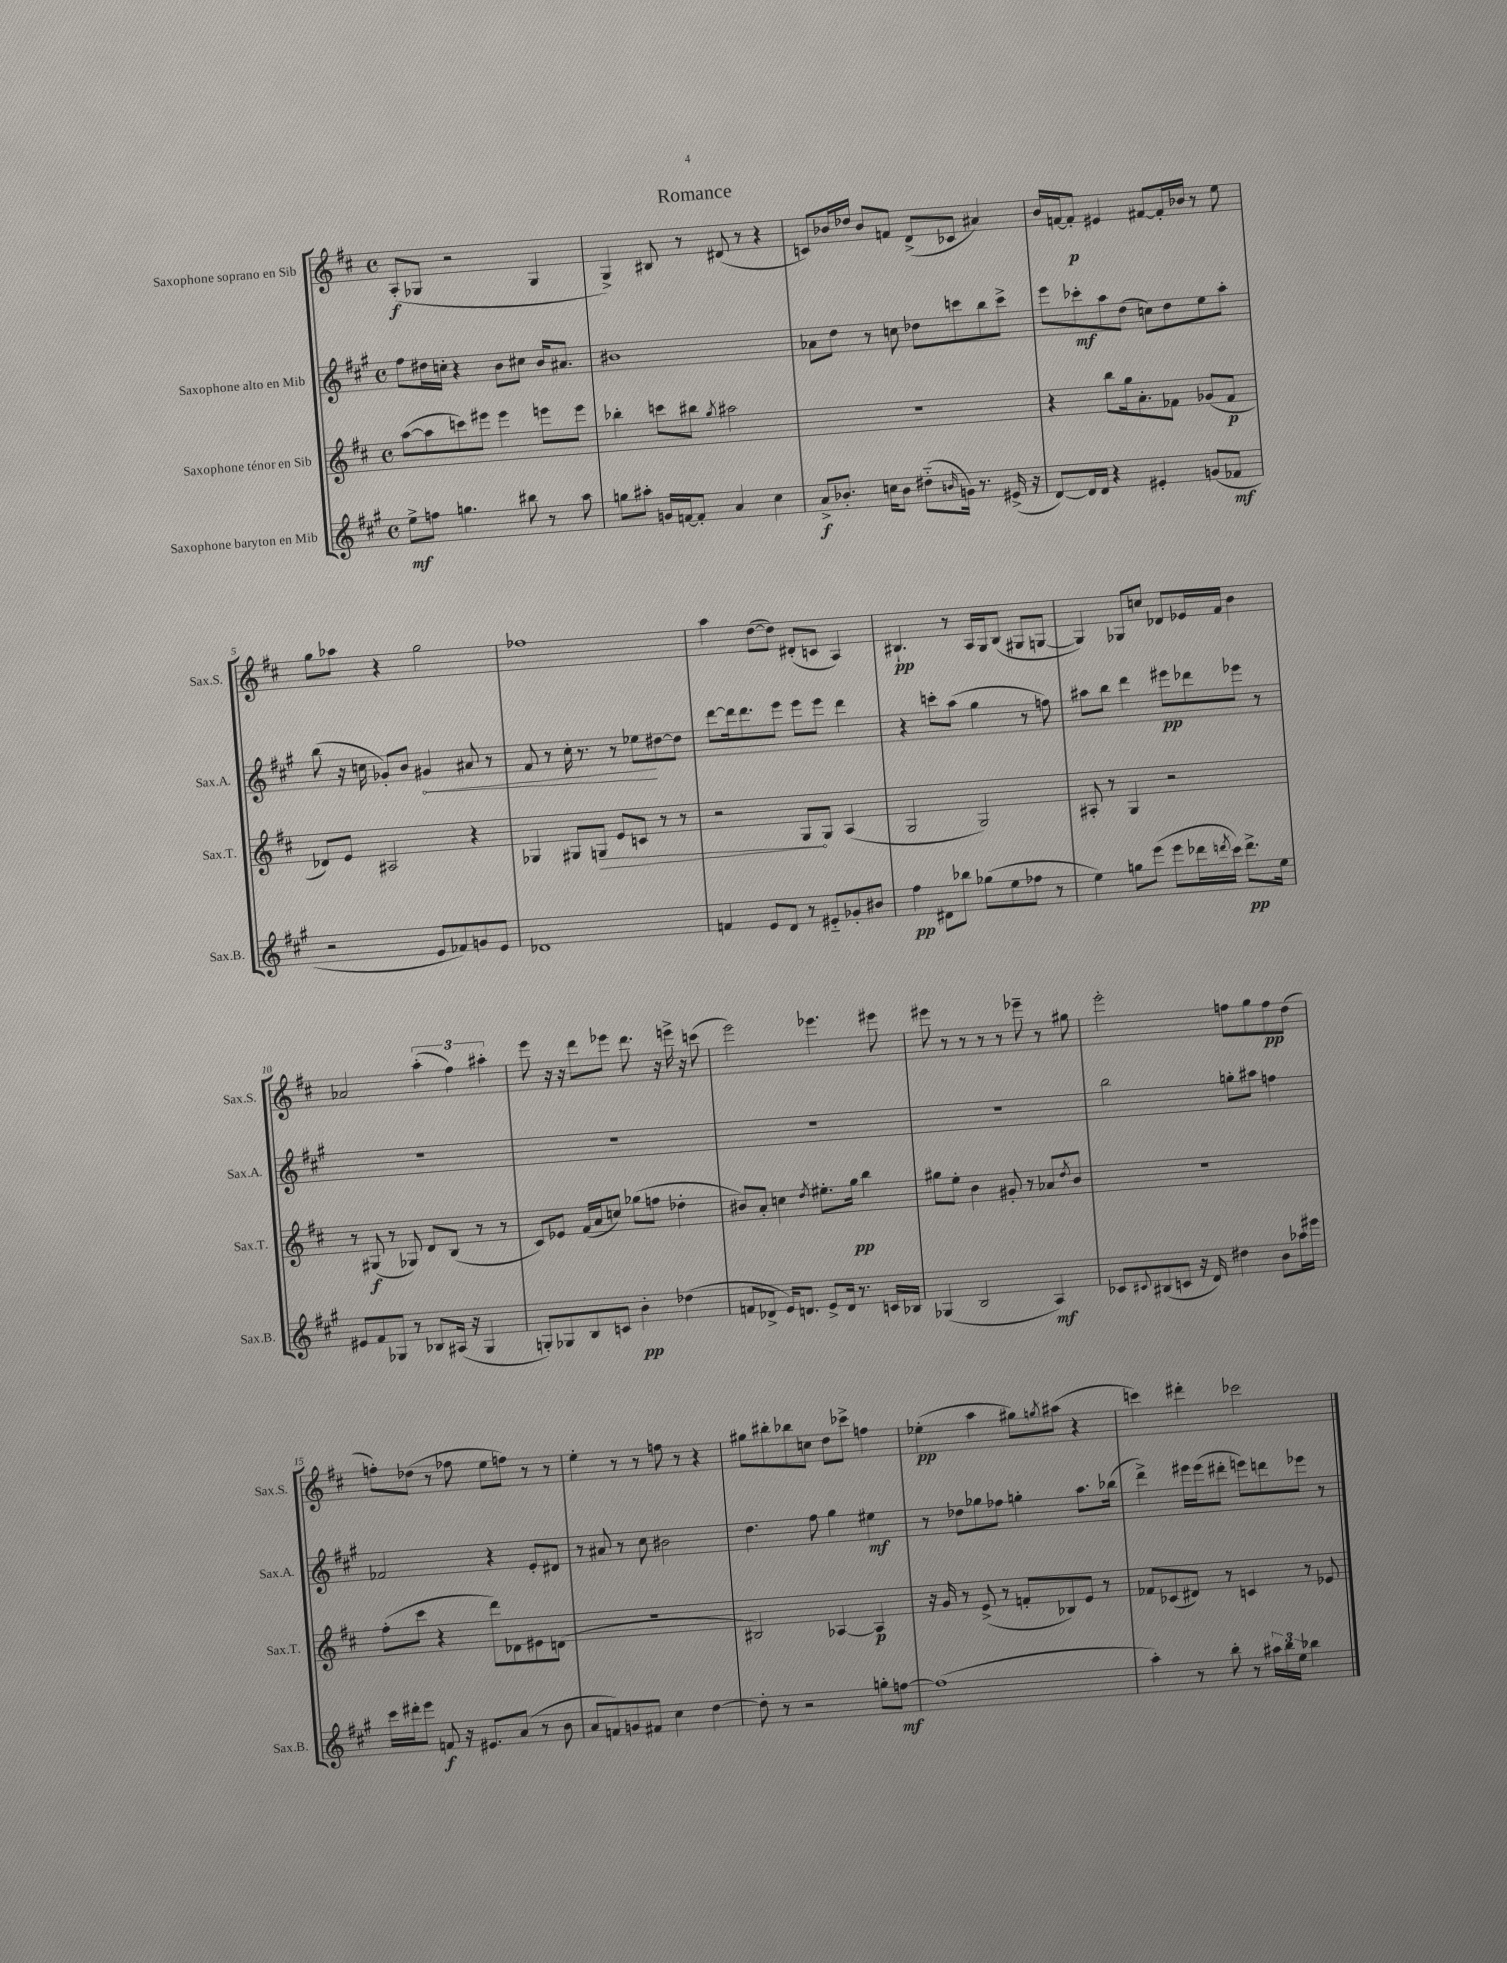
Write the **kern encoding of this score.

**kern	**kern	**kern	**kern
*staff4	*staff3	*staff2	*staff1
*clefG2	*clefG2	*clefG2	*clefG2
*k[f#c#g#]	*k[f#c#]	*k[f#c#g#]	*k[f#c#]
*M4/4	*M4/4	*M4/4	*M4/4
*met(c)	*met(c)	*met(c)	*met(c)
8ee^	([8aa	8ff#	(8A'
8ff	8aa]	16dd#	8G-
.	.	16cc'	.
4.gg	8ccc)	4r	2r
.	8eee#	.	.
.	4eee#	8b	.
8bb#	.	8cc#	.
8r	8eee	16b	4G-
.	.	8.a#	.
8aa	8eee	.	.
=	=	=	=
8gg	4bb-'	1b#	4G^)
8aa#'	.	.	.
16g	8ccc	.	8B#
[16f	.	.	.
8f']	8bb#	.	8r
.	8qgg	.	.
4a	2aa#	.	(8d#
.	.	.	8r
4cc#	.	.	4r
=	=	=	=
8a^	1r	8a-	8c)
8.b-'	.	8dd	16b-
.	.	.	16dd-
.	.	8r	8b-
16cc	.	.	.
8b-	.	8cc	8f
(8dd#'~	.	8dd-	(8d^
16qqb	.	.	.
16g)	.	8ccc	8c-
8.r	.	.	.
.	.	8bb	4a#)
(16e#^	.	8ccc^	.
16r	.	.	.
=	=	=	=
[8d)	4r	8eee	16b
.	.	.	[16f
16d]	.	8ccc-'	8f']
16d	.	.	.
4r	8bb	8aa	4e#
.	16gg	(8dd	.
.	8.a'	.	.
4e#'	.	8cc)	[8f#
.	8f-	8dd	16f#']
.	.	.	16b-
(8g	(8g-	8ee	8r
8f-	8f-	8aa'	8ee
=	=	=	=
2r	8d-)	(8bb	8gg
.	8e	16r	8aa-
.	.	16cc	.
.	2A#	8g-')	4r
.	.	8b	.
8e	.	4g#	2gg
8f-)	.	.	.
8g	4r	8a#	.
8e	.	8r	.
=	=	=	=
1d-	4G-	8f#	1ff-
.	.	8r	.
.	8G#	16cc#'	.
.	.	8.r	.
.	8G	.	.
.	8e	8r	.
.	8c	8ee-	.
.	8r	[8dd#	.
.	8r	8dd#]	.
=	=	=	=
4f	2r	[8ddd	4aa
.	.	16ddd]	.
.	.	8.ddd	.
8e	.	.	([8dd
8d	.	8eee	8dd])
8r	8G	8eee	(8d#'
8e#'~	8G	8eee	8c
8g-'	(4A	4ddd	4A)
8b#	.	.	.
=	=	=	=
4ff#	2G	4r	4.B#`
8d#	.	8ccc'	.
8bb-	.	(8aa	8r
(8gg-	2G)	4gg#	16A
.	.	.	16G
8ee	.	.	(8B#
8ff-	.	8r	8G#
8r	.	8ff)	[8G
=	=	=	=
4ee)	8A#'	8aa#	4G])
.	8r	8bb	.
8gg	4G	4ddd	8G-
(8eee	.	.	8cc
8eee	2r	8eee#	8d-
16ddd-	.	8ddd-	16e-
8qddd	.	.	.
16ccc#)	.	.	16f#
8.ddd^	.	8eee-	4b
.	.	8r	.
16ee	.	.	.
=	=	=	=
8e#	8r	1r	2a-
8f#	(8G#	.	.
8G-	8r	.	.
8r	8G-)	.	.
8B-	8d	.	(6aa'
(16A#	(8B	.	.
.	.	.	6ff#)
16r	.	.	.
4G-	8r	.	.
.	.	.	6aa#'
.	8r	.	.
=	=	=	=
8G')	8c#)	1r	8eee
8G-	8e-	.	16r
.	.	.	16r
8B	(16f#	.	8ddd
.	16a	.	.
8c	8cc)	.	8eee-
4b'	(8gg-	.	8.ddd
.	8ff	.	.
.	.	.	16r
(4dd-	4dd-'	.	16eee^
.	.	.	16r
.	.	.	(8ccc
=	=	=	=
8f	8b#)	1r	2eee)
8d-^	8a'	.	.
16e)	4cc	.	.
8.d	.	.	.
.	8qdd	.	.
8e^	8.ee#'	.	4.eee-
16d	.	.	.
8.r	16gg	.	.
.	4bb	.	.
16c	.	.	8eee#
16B-	.	.	.
=	=	=	=
(4G-	8gg#	1r	8eee#
.	8ee'	.	8r
2B	4b	.	8r
.	.	.	8r
.	8g#'	.	8r
.	8r	.	8eee-~
4A)	8a-	.	8r
.	8qdd	.	.
.	8b	.	8gg#
=	=	=	=
8c-	1r	2bb	2eee'
8qqc#	.	.	.
(8B#	.	.	.
8c	.	.	.
16r	.	.	.
16d)	.	.	.
4dd#	.	8gg'	8ff
.	.	8aa#	8gg
8b	.	4ff	8ff
16aa-	.	.	(8dd
16eee#	.	.	.
=	=	=	=
16ccc#	(8ff#'	2f-	8ff')
16ddd#'	.	.	.
8eee	8ccc#	.	(8dd-
8f	4r	.	8r
16r	.	.	8ff-
8.e#	.	.	.
.	8ddd)	4r	8ee
(8a	8d-	.	8ff)
8r	8e#	8e'	8r
8b	(8d	8d#	8r
=	=	=	=
8a	1r	8r	4ee'
8f)	.	8a#	.
8g	.	8r	8r
8f#	.	8cc#	8r
4cc#	.	2b#	8ff
.	.	.	8r
[4dd	.	.	4r
=	=	=	=
8dd']	2B#)	4.dd	8gg#
8r	.	.	8bb#'
2r	.	.	8bb-
.	.	8ff#	8cc
.	[4A-	4gg#	8dd
.	.	.	8ccc-^
8gg'	4A-]	4ee#	4ff
[8ff	.	.	.
=	=	=	=
(1ff]	16r	8r	(4ee-'
.	16g	.	.
.	8r	8dd-	.
.	(8e^	8gg-	4aa
.	8r	8ff-	.
.	8f'	4gg'	8gg#)
.	.	.	8qgg
.	8B-)	.	(8aa#
.	8e	8.aa	4r
.	8r	.	.
.	.	(16bb-	.
=	=	=	=
4aa')	8f-	4ddd^)	4ccc)
.	(8c-	.	.
8r	8d#)	16eee#	4ddd#'
.	.	(16eee#	.
8bb'	8r	8ddd#'	.
8r	4c	8eee)	2ccc-
24aa#	.	8ddd	.
24bb	.	.	.
24ee	.	.	.
4bb-	8r	8eee-	.
.	8e-	8r	.
==	==	==	==
*-	*-	*-	*-
